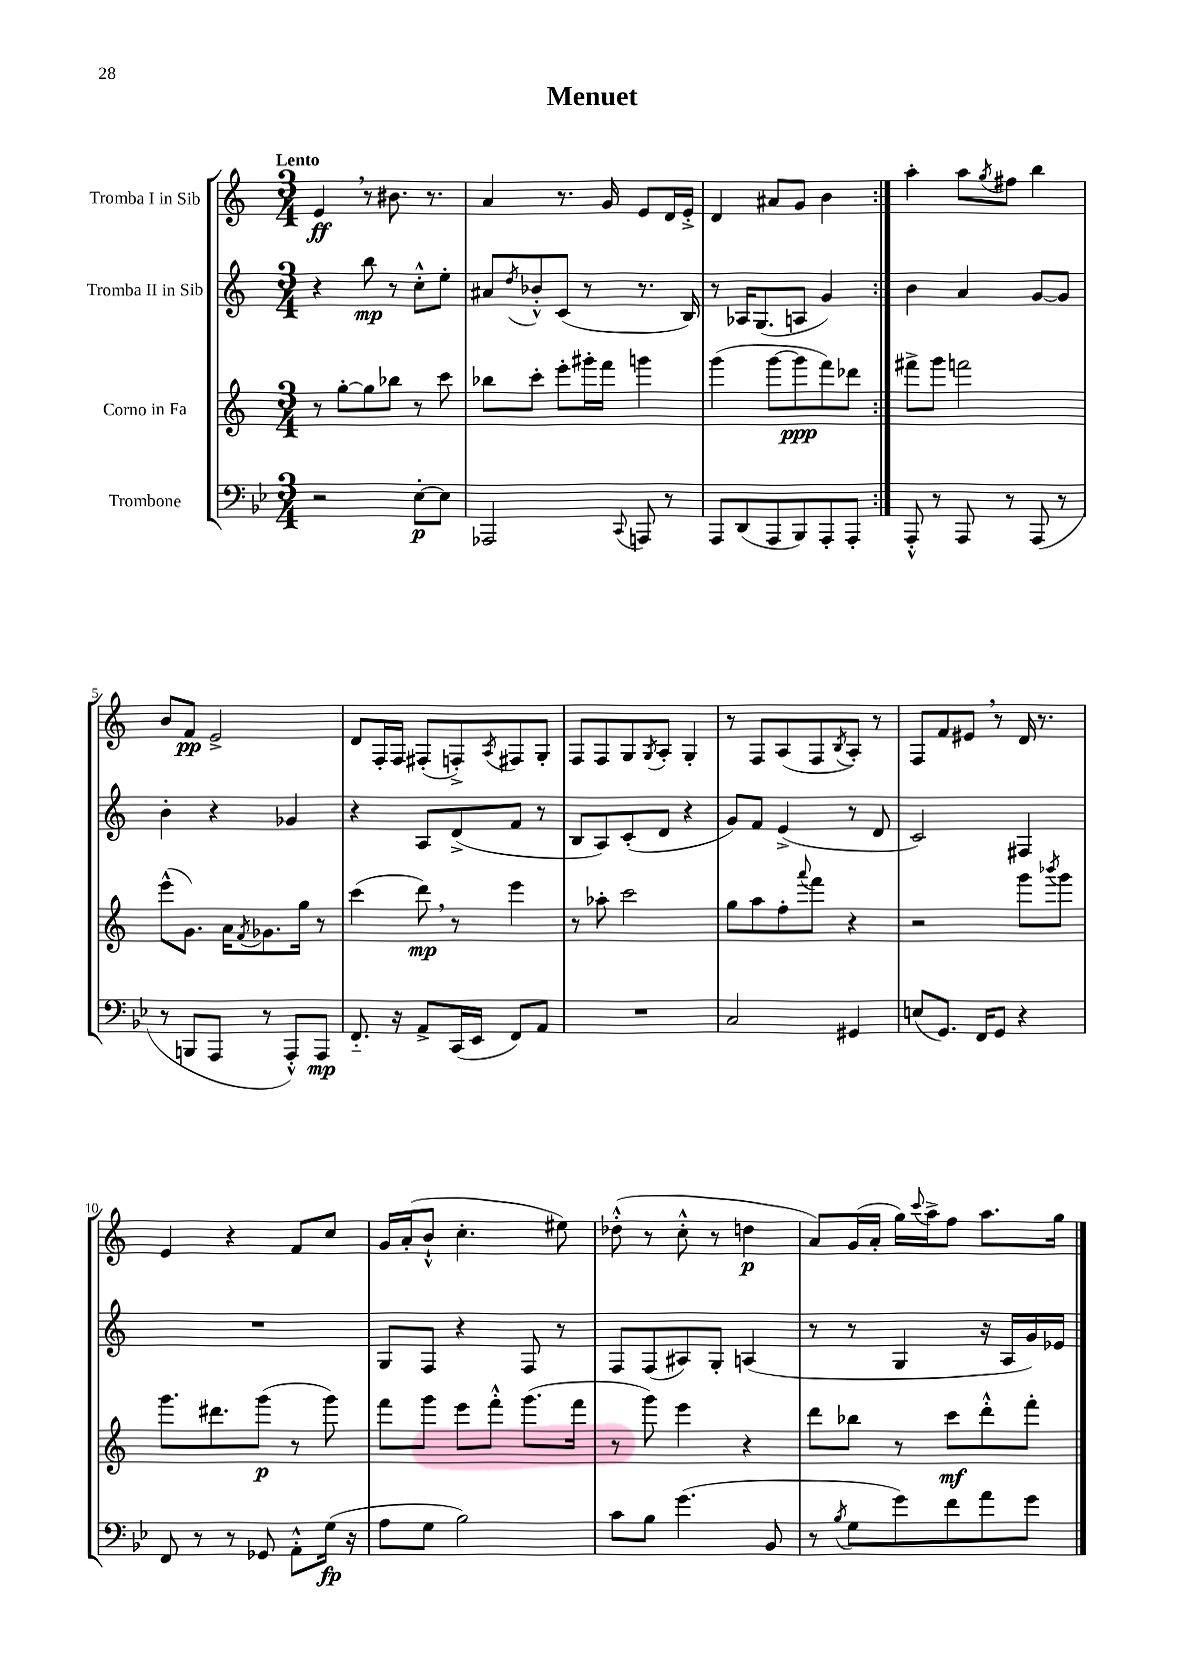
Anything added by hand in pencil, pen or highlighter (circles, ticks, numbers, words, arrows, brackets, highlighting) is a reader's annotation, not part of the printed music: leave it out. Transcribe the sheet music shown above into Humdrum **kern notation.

**kern	**kern	**kern	**kern
*staff4	*staff3	*staff2	*staff1
*clefF4	*clefG2	*clefG2	*clefG2
*k[b-e-]	*k[]	*k[]	*k[]
*M3/4	*M3/4	*M3/4	*M3/4
2r	8r	4r	4e
.	[8gg'	.	.
.	8gg]	8bb	8r
.	8bb-	8r	8.b#
[8E-'	8r	8cc'^^	.
.	.	.	8.r
8E-]	8ccc	8ee'	.
=	=	=	=
2AAA-	8bb-	8a#	4a
.	.	8qdd	.
.	8ccc'	8b-'^^	.
.	8eee'	(8c	8.r
.	16ggg#'	8r	.
.	16fff	.	16g
8qqCC	.	.	.
8AAA	4ggg	8.r	8e
8r	.	.	16d
.	.	16B)	16e'^
=	=	=	=
8AAA	(4ggg	8r	4d
(8DD	.	16A-	.
.	.	(8.G	.
8AAA	[8ggg	.	8a#
8BBB-)	8ggg]	8A	8g
8AAA'	8fff)	4g)	4b
8AAA'	8ddd-	.	.
=:|!	=:|!	=:|!	=:|!
8AAA'^^	8fff#^	4b	4aa'
8r	8ggg	.	.
8AAA	2fff	4a	8aa
.	.	.	8qgg
8r	.	.	8ff#
(8AAA	.	[8g	4bb
8r	.	8g]	.
=	=	=	=
8r	(8eee^^	4b'	8b
8BBB	8.g)	.	8f
8AAA	.	4r	2e^
.	16a	.	.
.	8qf	.	.
8r	8.g-	.	.
8AAA'^^)	.	4g-	.
.	16gg	.	.
8AAA	8r	.	.
=	=	=	=
8.FF'~	(4ccc	4r	8d
.	.	.	16F'
16r	.	.	16F
8AA^	8ddd)	8A	(8F#'
(16CC	8r	(8d^	8F'^)
16EE-	.	.	.
.	.	.	8qA
8FF)	4eee	8f	8F#
8AA	.	8r	8G'
=	=	=	=
2.r	8r	8B	8F
.	8aa-'	8A)	8F
.	2ccc	(8c'	8G
.	.	.	8qG
.	.	8d	8A'
.	.	4r	4G'
=	=	=	=
2C	8gg	8g)	8r
.	8aa	8f	8F
.	8ff'	(4e^	(8A
.	8qqaaa	.	.
.	8fff	.	8F
.	.	.	8qB
4GG#	4r	8r	8A')
.	.	8d	8r
=	=	=	=
(8E	2r	2c)	8F
8.GG)	.	.	8f
.	.	.	8e#
16FF	.	.	.
8GG	.	.	8r
4r	8ggg	4F#	16d
.	.	.	8.r
.	8qbbb-	.	.
.	8ggg	.	.
=	=	=	=
8FF	8.ggg	2.r	4e
8r	.	.	.
.	8.ddd#	.	.
8r	.	.	4r
8GG-	(8ggg	.	.
8AA'^^	8r	.	8f
(16G	8ggg)	.	8cc
16r	.	.	.
=	=	=	=
8A	8fff	8G	16g
.	.	.	(16a'
8G	8ggg	8F	8b`^^
2B-)	8eee	4r	4.cc'
.	8fff'^^	.	.
.	(8.ggg	8F	.
.	.	8r	8ee#)
.	16fff	.	.
=	=	=	=
8c	8r	8F	(8dd-'^^
8B-	8ggg)	(8F	8r
(4.g	4eee	8A#)	8cc'^^
.	.	8G'	8r
.	4r	(4A	4dd
8BB-	.	.	.
=	=	=	=
8r	8ddd	8r	8a)
8qB-	.	.	.
8G	8bb-	8r	(16g
.	.	.	16a'
8g)	8r	4G	16gg)
.	.	.	8qqccc
.	.	.	16aa^
8f	8ccc	.	8ff
8a	8ddd'^^	16r	8.aa
.	.	16A	.
8g	8fff'	16g)	.
.	.	16e-	16gg
==	==	==	==
*-	*-	*-	*-
